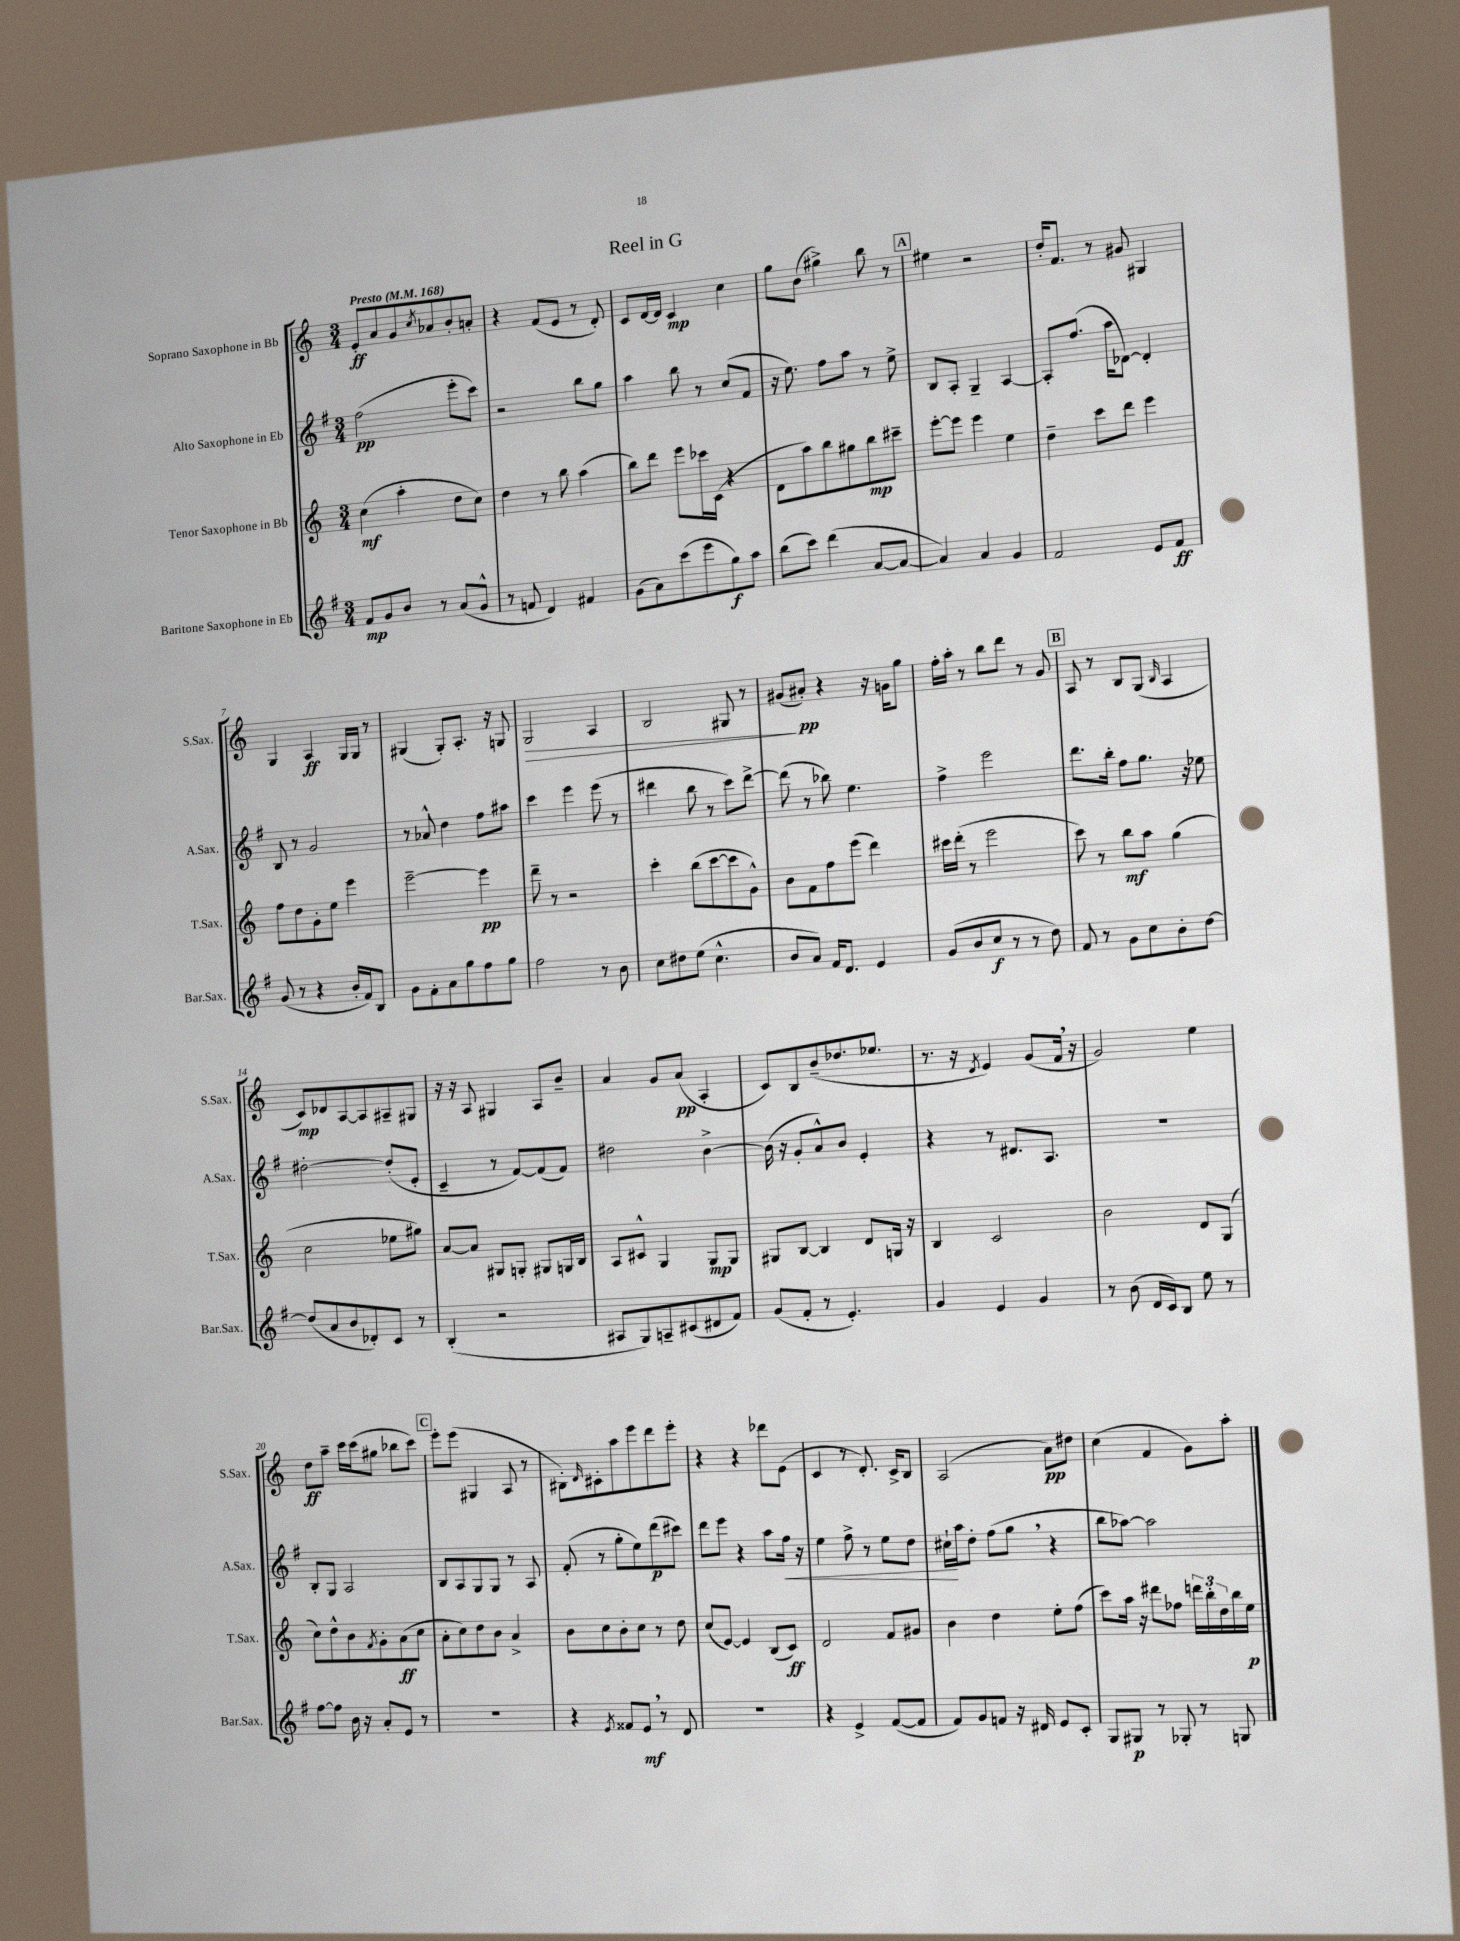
\header { title = "Reel in G" }
<<
\new StaffGroup <<
\new Staff = "s0" \with { instrumentName = "Soprano Saxophone in Bb" shortInstrumentName = "S.Sax." } {
    \clef treble \key c \major \numericTimeSignature \time 3/4 \tempo "Presto" 4 = 168
    e'8-.\ff a'8 g'8 \acciaccatura { c''8 } aes'8 b'8-. a'8-. |
    r4 f'8( e'8 r8 d'8-.) |
    c'8 d'16~ d'16 c'4\mp c''4 |
    g''8 b'8( gis''4->) b''8 r8 |
    \mark \markup { \box "A" } eis''4 r2 |
    d''16-. f'8. r8 gis'8 gis4 |
    g4 a4\ff g16 g16 r8 |
    gis4( gis8-.) a8.-. r16 g8 |
    g2\> a4 |
    b2 gis8 r8 |
    gis'8\!( ais'8-.\pp) r4 r16 g'16 g''8 |
    f''16-. a''16-. r8 b''8 d'''8 r8 g'8 |
    \mark \markup { \box "B" } a8 r8 b8 g8( \grace { b16 } a4 |
    c'8\mp) des'8 a8~ a8 ais8-- gis8 |
    r16 r16 a8 gis4 a8 b'8-- |
    a'4 g'8 a'8\pp( a4-. |
    c'8) b8 b'8--( des''8. ees''8. |
    r8. r16 \acciaccatura { d'8 } e'4) g'8( f'16 \breathe r16 |
    g'2) e''4 |
    d''8\ff a''8-- c'''16 c'''16( gis''8 bes''8 c'''8) |
    \mark \markup { \box "C" } e'''8-. e'''8( gis4 a8 r8 |
    bis8-.) \grace { d'16 } cis'8-. a''8 e'''8 d'''8 e'''8-. |
    r4 r4 des'''8 e'8( |
    c'4 r8 d'8.-.) c'16-> b8 |
    a2( a'8\pp) dis''8 |
    c''4( f'4 g'8) a''8-. \bar "|." |
}
\new Staff = "s1" \with { instrumentName = "Alto Saxophone in Eb" shortInstrumentName = "A.Sax." } {
    \clef treble \key g \major \numericTimeSignature \time 3/4
    fis''2\pp( e'''8-. c'''8) |
    r2 b''8 g''8 |
    a''4 b''8 r8 c''8( fis'8 |
    r16 e''8.) fis''8 a''8 r8 e''8-> |
    \mark \markup { \box "A" } b8 a8-. g4-- a4~ |
    a8-. fis''8.( a''16 des'8~) des'4-. |
    b8 r8 g'2 |
    r8 aes'8-^ d''4 fis''8 ais''8 |
    c'''4 e'''4 e'''8( r8 |
    dis'''4 b''8 r8 c'''8) dis'''8~-> |
    dis'''8( r8 bes''8) e''4. |
    fis''4-> e'''2 |
    \mark \markup { \box "B" } d'''8. b''16-. fis''8 g''8. r16 ees''8 |
    dis''2~-. dis''8-.( e'8-. |
    c'4-- r8 fis'8~) fis'8( fis'8) |
    dis''2 b'4~-> |
    b'16( r16 g'8-. a'8-^) b'8 e'4-. |
    r4 r8 dis'8. a8. |
    R2. |
    b8-. g8 a2 |
    \mark \markup { \box "C" } b8 a8 g8 g8 r8 a8 |
    fis'8-.( r8 g''8-. e''8) d'''8\p( cis'''8) |
    d'''8 e'''8 r4 a''8 fis''16\< r16 |
    e''4 fis''8-> r8 e''8 d''8 |
    cis''16-!\! a''16 d''8-. fis''8( g''8 \breathe r4 |
    b''8 aes''8~) aes''2 \bar "|." |
}
\new Staff = "s2" \with { instrumentName = "Tenor Saxophone in Bb" shortInstrumentName = "T.Sax." } {
    \clef treble \key c \major \numericTimeSignature \time 3/4
    c''4\mf( a''4-. d''8 c''8) |
    d''4 r8 b''8 a''4( |
    b''8) d'''8 e'''8 ces'''16 c'16( r4 |
    d'8 a''8) b''8 gis''8 b''8\mp cis'''8-- |
    \mark \markup { \box "A" } e'''8~-. e'''8 e'''4 e''4 |
    d''4-- c'''8 d'''8 e'''4 |
    f''8 d''8 g'8-. e''8 e'''4 |
    e'''2~-- e'''4\pp |
    d'''8-- r8 r2 |
    c'''4-. b''8( c'''8~ c'''8 g'8-^) |
    b'8 f'8 f''8 e'''8( d'''4) |
    cis'''16 d'''16-.( r8 e'''2 |
    \mark \markup { \box "B" } c'''8) r8 b''8\mf a''8 g''4( |
    c''2 ees''8 gis''8) |
    a'8~ a'8 gis8 g8-. gis8 g16 b16 |
    a8 cis'8-^ g4 g8\mp g8 |
    gis8 b8~ b4 d'8 g16 r16 |
    b4 c'2 |
    b'2 d'8 g8( |
    c''8) d''8-^ b'8 \acciaccatura { f'8 } g'8-. a'8\ff( c''8 |
    \mark \markup { \box "C" } a'8-. c''8) d''8 b'8 a'4-> |
    b'8 c''8 b'8-. c''8 r8 d''8 |
    c''8( e'8~) e'4 b8( c'8\ff) |
    d'2 f'8 gis'8 |
    b'4 d''4 e''8-. f''8( |
    c'''8) a''16 r16 dis'''8 fes''8 \tuplet 3/2 { d'''16 b''16-. d''16 } b''16 e''16\p \bar "|." |
}
\new Staff = "s3" \with { instrumentName = "Baritone Saxophone in Eb" shortInstrumentName = "Bar.Sax." } {
    \clef treble \key g \major \numericTimeSignature \time 3/4
    fis'8\mp g'8 b'8 r8 a'8( g'8-^ |
    r8 f'8 d'4) fis'4 |
    g'8( a'8) c'''8( e'''8 g''8\f) a''8 |
    b''8( c'''8) d'''4( a'8~ a'8~ |
    \mark \markup { \box "A" } a'4) a'4 g'4 |
    fis'2 e'8 fis'8\ff |
    g'8( r8 r4 b'16-. fis'16) b8 |
    g'8 fis'8-. a'8 g''8 fis''8 g''8 |
    fis''2 r8 b'8 |
    c''8 dis''8 e''8( c''4.-^ |
    b'8 a'8) fis'16 d'8. e'4 |
    g'8( b'8 c''8\f r8 r8 d''8) |
    \mark \markup { \box "B" } fis'8 r8 g'8 c''8 b'8-. d''8~ |
    d''8( a'8 b'8 des'8-.) c'8 r8 |
    b4-.( r2 |
    ais8 g8) a8-- cis'8( dis'8 fis'8) |
    g'8( fis'8-. r8 e'4.-.) |
    g'4 e'4 g'4 |
    r8 b'8( d'16 c'16) b8 e''8 r8 |
    fis''8~ fis''8 b'16 r16 a'8-. e'8 r8 |
    \mark \markup { \box "C" } R2. |
    r4 \acciaccatura { e'8 } fisis'8 e'8\mf \breathe r8 d'8 |
    R2. |
    r4 e'4-> fis'8~( fis'8 |
    fis'8) g'8 f'8 r16 dis'16 e'8 c'8-. |
    g8 gis8\p r8 ges8-. r8 g8 \bar "|." |
}
>>
>>
